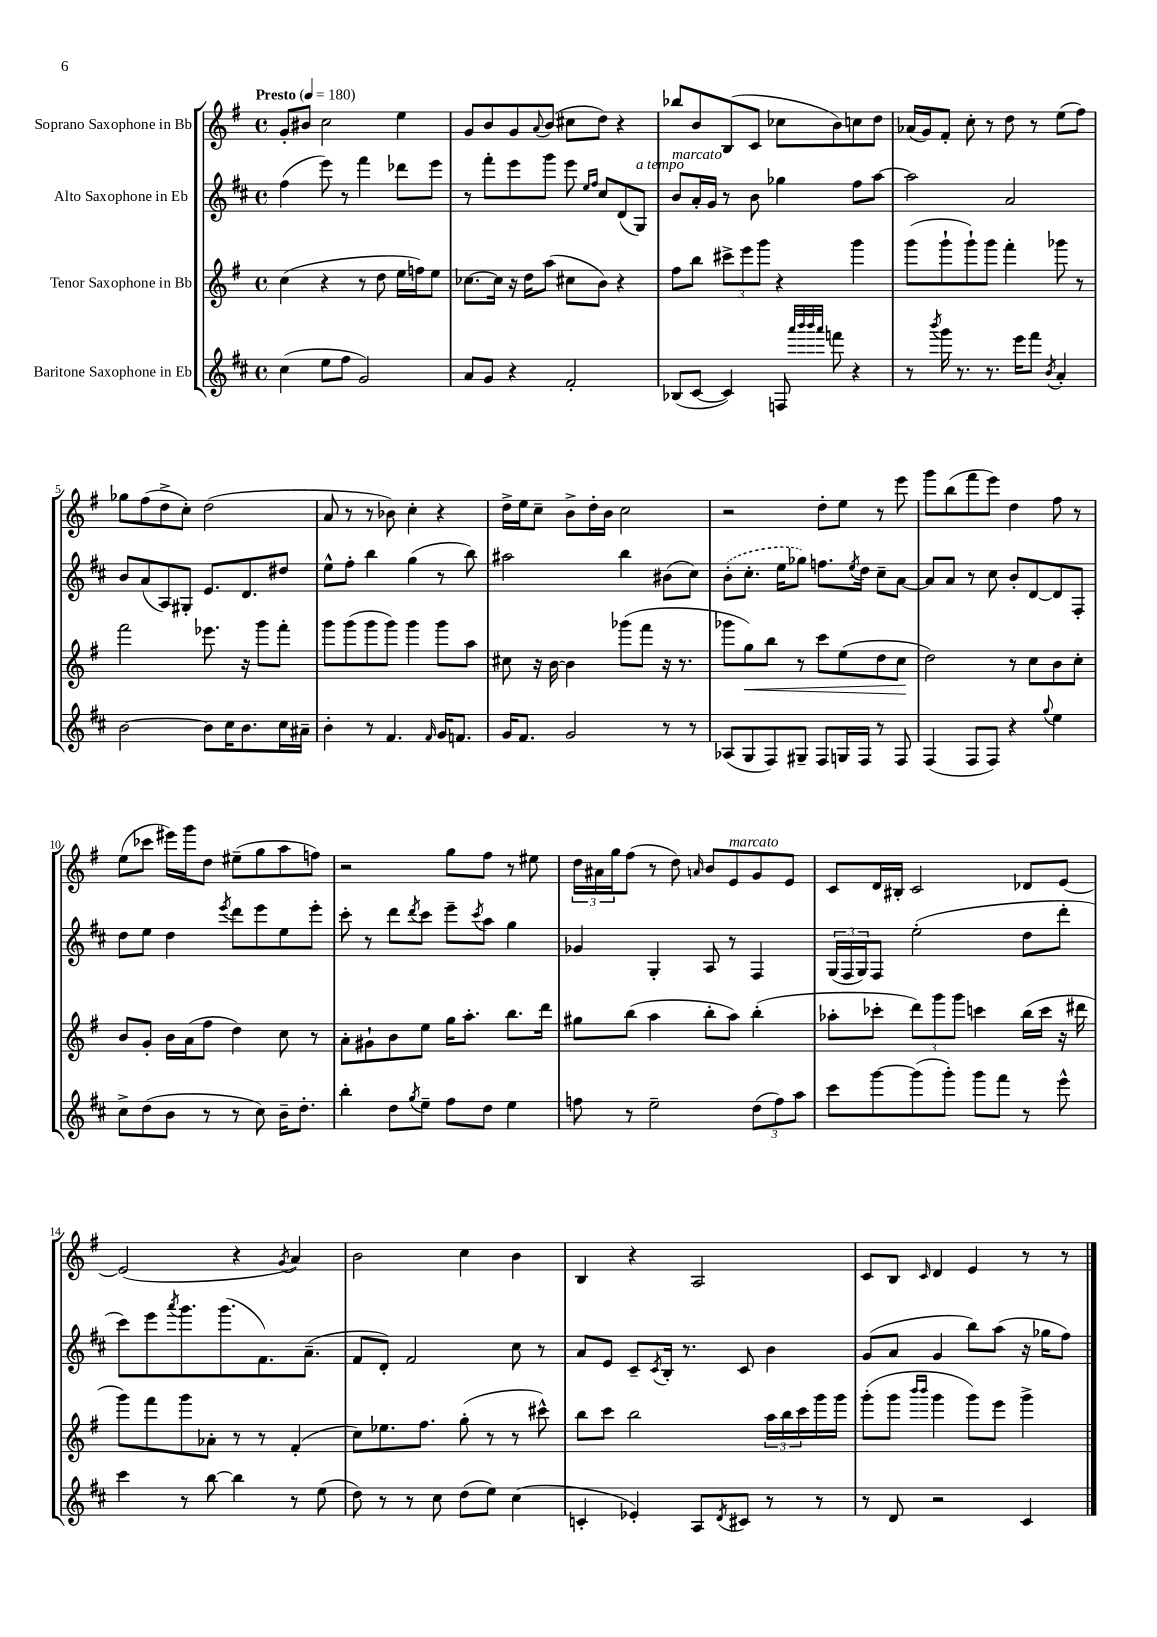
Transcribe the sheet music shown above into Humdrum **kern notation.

**kern	**kern	**dynam	**kern	**kern
*part4	*part3	*part3	*part2	*part1
*staff4	*staff3	*staff3	*staff2	*staff1
*I"Baritone Saxophone in Eb	*I"Tenor Saxophone in Bb	*	*I"Alto Saxophone in Eb	*I"Soprano Saxophone in Bb
*clefG2	*clefG2	*	*clefG2	*clefG2
*k[f#c#]	*k[f#]	*	*k[f#c#]	*k[f#]
*M4/4	*M4/4	*	*M4/4	*M4/4
*met(c)	*met(c)	*	*met(c)	*met(c)
*MM180	*MM180	*	*MM180	*MM180
=1	=1	=1	=1	=1
!	!	!	!	!LO:TX:a:B:t=Presto
(4cc#\	(4cc\	.	(4ff#\	8g'/L
.	.	.	.	8b#X/J
8ee\L	4r	.	8eee\)	2cc\
8ff#\J	.	.	8r	.
2g/)	8r	.	4fff#\	.
.	8dd\	.	.	.
.	16ee\LL	.	8ddd-X\L	4ee\
.	16ffn\J)	.	.	.
.	8ee\J	.	8eee\J	.
=2	=2	=2	=2	=2
8a/L	[8.cc-X\L	.	8r	8g/L
8g/J	.	.	8fff#'\L	8b/
.	16cc-\Jk]	.	.	.
4r	16r	.	8eee\	8g/
.	16dd\KL	.	.	.
.	.	.	.	8qqa/
.	(8aa\J	.	8ggg\J	(8b/J
2f#'/	8cc#X\L	.	8eee\	8cc#X\L
.	.	.	16qqee/LL	.
.	.	.	16qqff#/JJ	.
.	8b\J)	.	8cc#/L	8dd\J)
.	4r	.	(8d/	4r
!	!	!	!LO:TX:a:i:t=a tempo	!
.	.	.	8G/J)	.
=3	=3	=3	=3	=3
!	!	!	!LO:TX:a:i:t=marcato	!
(8B-X/L	8ff#\L	.	8b/L	8bb-X/L
[8c#/J	8bb\J	.	16a'/L	8b/
.	.	.	16g/JJ	.
4c#/])	12ccc#X^\L	.	8r	(8B/
.	12eee\	.	.	.
.	.	.	8b\	8c/J
.	12ggg\J	.	.	.
8Fn/	4r	.	4gg-X\	8cc-X\L
32qqaaa/LLL	.	.	.	.
32qqbbb/	.	.	.	.
32qqbbb/	.	.	.	.
32qqaaa/JJJ	.	.	.	.
8fffn\	.	.	.	8b\)
4r	4ggg\	.	8ff#\L	8ccn\
.	.	.	[8aa\J	8dd\J
=4	=4	=4	=4	=4
8r	(8ggg\L	.	2aa\]	(16a-X/LL
.	.	.	.	16g/J)
8qbbb/	.	.	.	.
16ggg\	8ggg`\	.	.	8f#'/J
8.r	.	.	.	.
.	8ggg`\)	.	.	8cc'\
8.r	8ggg\J	.	.	8r
.	4fff#'\	.	2a/	8dd\
16eee\KL	.	.	.	.
8fff#\J	.	.	.	8r
8qb/	.	.	.	.
4a'/	8ggg-X\	.	.	(8ee\L
.	8r	.	.	8ff#\J)
!!LO:LB:g=z
=5	=5	=5	=5	=5
[2b\	2fff#\	.	8b/L	8gg-X\L
.	.	.	(8a/	(8ff#\
.	.	.	8A/)	8dd^\
.	.	.	8G#X'/J	8cc'\J)
8b\L]	8.eee-X\	.	8.e/L	(2dd\
16cc#\K	.	.	.	.
8.b\	16r	.	8.d/	.
.	8ggg\L	.	.	.
16cc#\L	8fff#'\J	.	8dd#X/J	.
16a#X~\JJ	.	.	.	.
=6	=6	=6	=6	=6
4b'\	8ggg\L	.	8ee^^\L	8a/
.	(8ggg\	.	8ff#'\J	8r
8r	8ggg\	.	4bb\	8r
4.f#/	8ggg\J)	.	.	8b-X\)
.	4ggg\	.	(4gg\	4cc'\
16qqf#/	.	.	.	.
16g/KL	8ggg\L	.	8r	4r
8.fn/J	.	.	.	.
.	8aa\J	.	8bb\)	.
=7	=7	=7	=7	=7
16g/KL	8cc#X\	.	2aa#X\	16dd^\LL
8.f#/J	.	.	.	16ee\J
.	16r	.	.	8cc~\J
.	[16b\	.	.	.
2g/	4b\]	.	.	8b^\L
.	.	.	.	16dd'\L
.	.	.	.	16b\JJ
.	(8ggg-X\L	.	4bb\	2cc\
.	8fff#\J	.	.	.
8r	16r	.	(8b#X\L	.
.	8.r	.	.	.
8r	.	.	8cc#\J)	.
=8	=8	=8	=8	=8
(8A-X/L	8ggg-X\L	.	(8b'\L	2r
!	!	!LO:HP:b	!	!
8G/	8gg\)	<	8.cc#'\J	.
8F#/)	8bb\J	.	.	.
.	.	.	16ee\KL	.
8G#X~/J	8r	.	8gg-X\J)	.
8F#/L	8ccc\L	.	8.ffn\L	8dd'\L
16Gn/L	(8ee\	.	.	8ee\J
.	.	.	8qee/	.
16F#/JJ	.	.	16dd\Jk	.
8r	8dd\	.	8cc#~\L	8r
8F#/	8cc\J	.	[8a\J	8eee\
.	.	[	.	.
=9	=9	=9	=9	=9
(4F#/	2dd\)	.	8a/L]	8ggg\L
.	.	.	8a/J	(8bb\
8F#/L	.	.	8r	8fff#\
8F#/J)	.	.	8cc#\	8eee\J)
4r	8r	.	8b'/L	4dd\
.	8cc\L	.	[8d/	.
8qqgg/	.	.	.	.
4ee\	8b\	.	8d/]	8ff#\
.	8cc'\J	.	8F#'/J	8r
!!LO:LB:g=z
=10	=10	=10	=10	=10
8cc#^\L	8b/L	.	8dd\L	(8ee\L
(8dd\	8g'/J	.	8ee\J	8ccc-X\J
8b\J	16b\LL	.	4dd\	16eee#X\LL)
.	(16a\J	.	.	16ggg\J
8r	8ff#\J	.	.	8dd\J
.	.	.	8qeee/	.
8r	4dd\)	.	8ddd\L	(8ee#X~\L
8cc#\)	.	.	8eee\	8gg\
16b~\KL	8cc\	.	8ee\	8aa\
8.dd'\J	.	.	.	.
.	8r	.	8eee'\J	8ffn\J)
=11	=11	=11	=11	=11
4bb'\	8a'\L	.	8ccc#'\	2r
.	8g#X`\	.	8r	.
8dd\L	8b\	.	8ddd\L	.
8qgg/	.	.	8qddd/	.
8ee~\J	8ee\J	.	8ccc#\J	.
8ff#\L	16gg\KL	.	8eee~\L	8gg\L
.	8.aa'\J	.	.	.
.	.	.	8qccc#/	.
8dd\J	.	.	8aa\J	8ff#\J
4ee\	8.bb\L	.	4gg\	8r
.	.	.	.	8ee#X\
.	16ddd\Jk	.	.	.
=12	=12	=12	=12	=12
8ffn\	8gg#X\L	.	4g-X/	24dd\LL
.	.	.	.	24a#X\
.	.	.	.	24gg\J
8r	(8bb\J	.	.	(8ff#\J
2ee~\	4aa\	.	4G'/	8r
.	.	.	.	8dd\)
.	.	.	.	16qqan/
.	8bb'\L	.	8A/	8b/L
!	!	!	!	!LO:TX:a:i:t=marcato
.	8aa\J)	.	8r	8e/
(12dd\L	(4bb'\	.	4F#/	8g/
12ff\)	.	.	.	.
.	.	.	.	8e/J
12aa\J	.	.	.	.
=13	=13	=13	=13	=13
8ccc#\L	8aa-X'\L	.	(24G/LL	8c/L
.	.	.	24F#/	.
.	.	.	24G/J)	.
[8ggg\	8ccc-X'\J	.	8F#/J	16d/L
.	.	.	.	16B#X'/JJ
(8ggg\]	12ddd\L)	.	(2ee'\	2c/
.	12ggg\	.	.	.
8ggg'\J)	.	.	.	.
.	12ggg\J	.	.	.
8ggg\L	4cccn\	.	.	.
8fff#\J	.	.	.	.
8r	(16bb\LL	.	8dd\L	8d-X/L
.	16ccc\JJ	.	.	.
8eee^^\	16r	.	8ddd'\J	[8e/J
.	16ddd#X\	.	.	.
!!LO:LB:g=z
=14	=14	=14	=14	=14
4ccc#\	8ggg\L)	.	8ccc#\L)	(2e/]
.	8fff#\	.	8eee\	.
.	.	.	8qaaa/	.
8r	8ggg\	.	8.ggg\	.
[8bb\	8a-X'\J	.	.	.
.	.	.	(8.ggg\	.
4bb\]	8r	.	.	4r
.	8r	.	8.f#\)	.
.	.	.	.	8qg/
8r	(4f#'/	.	.	4a/)
.	.	.	(8.a~\J	.
(8ee\	.	.	.	.
=15	=15	=15	=15	=15
8dd\)	8cc\L)	.	8f#/L	2b\
8r	8.ee-X\	.	8d'/J)	.
8r	.	.	2f#/	.
.	8.ff#\J	.	.	.
8cc#\	.	.	.	.
(8dd\L	(8gg'\	.	.	4cc\
8ee\J)	8r	.	.	.
(4cc#\	8r	.	8cc#\	4b\
.	8ccc#X^^\)	.	8r	.
=16	=16	=16	=16	=16
4cn'/	8bb\L	.	8a/L	4B/
.	8ccc\J	.	8e/J	.
4e-X'/)	2bb\	.	8c#~/L	4r
.	.	.	8qc#/	.
.	.	.	16B'/Jk	.
.	.	.	8.r	.
8A/L	.	.	.	2A/
8qd/	.	.	.	.
8c#X/J	.	.	8c#/	.
8r	24aa\LL	.	4b\	.
.	24bb\	.	.	.
.	24ccc\	.	.	.
8r	16ggg\	.	.	.
.	16ggg\JJ	.	.	.
=17	=17	=17	=17	=17
8r	(8ggg'\L	.	(8g/L	8c/L
8d/	8ggg\J	.	8a/J	8B/J
.	16qqbbb/LL	.	.	.
.	16qqbbb/JJ	.	.	16qqc/
2r	4ggg\	.	4g/	4d/
.	8ggg\L)	.	8bb\L)	4e/
.	8eee\J	.	(8aa\J	.
4c#/	4ggg^\	.	16r	8r
.	.	.	16gg-X\KL	.
.	.	.	8ff#\J)	8r
==	==	==	==	==
*-	*-	*-	*-	*-
